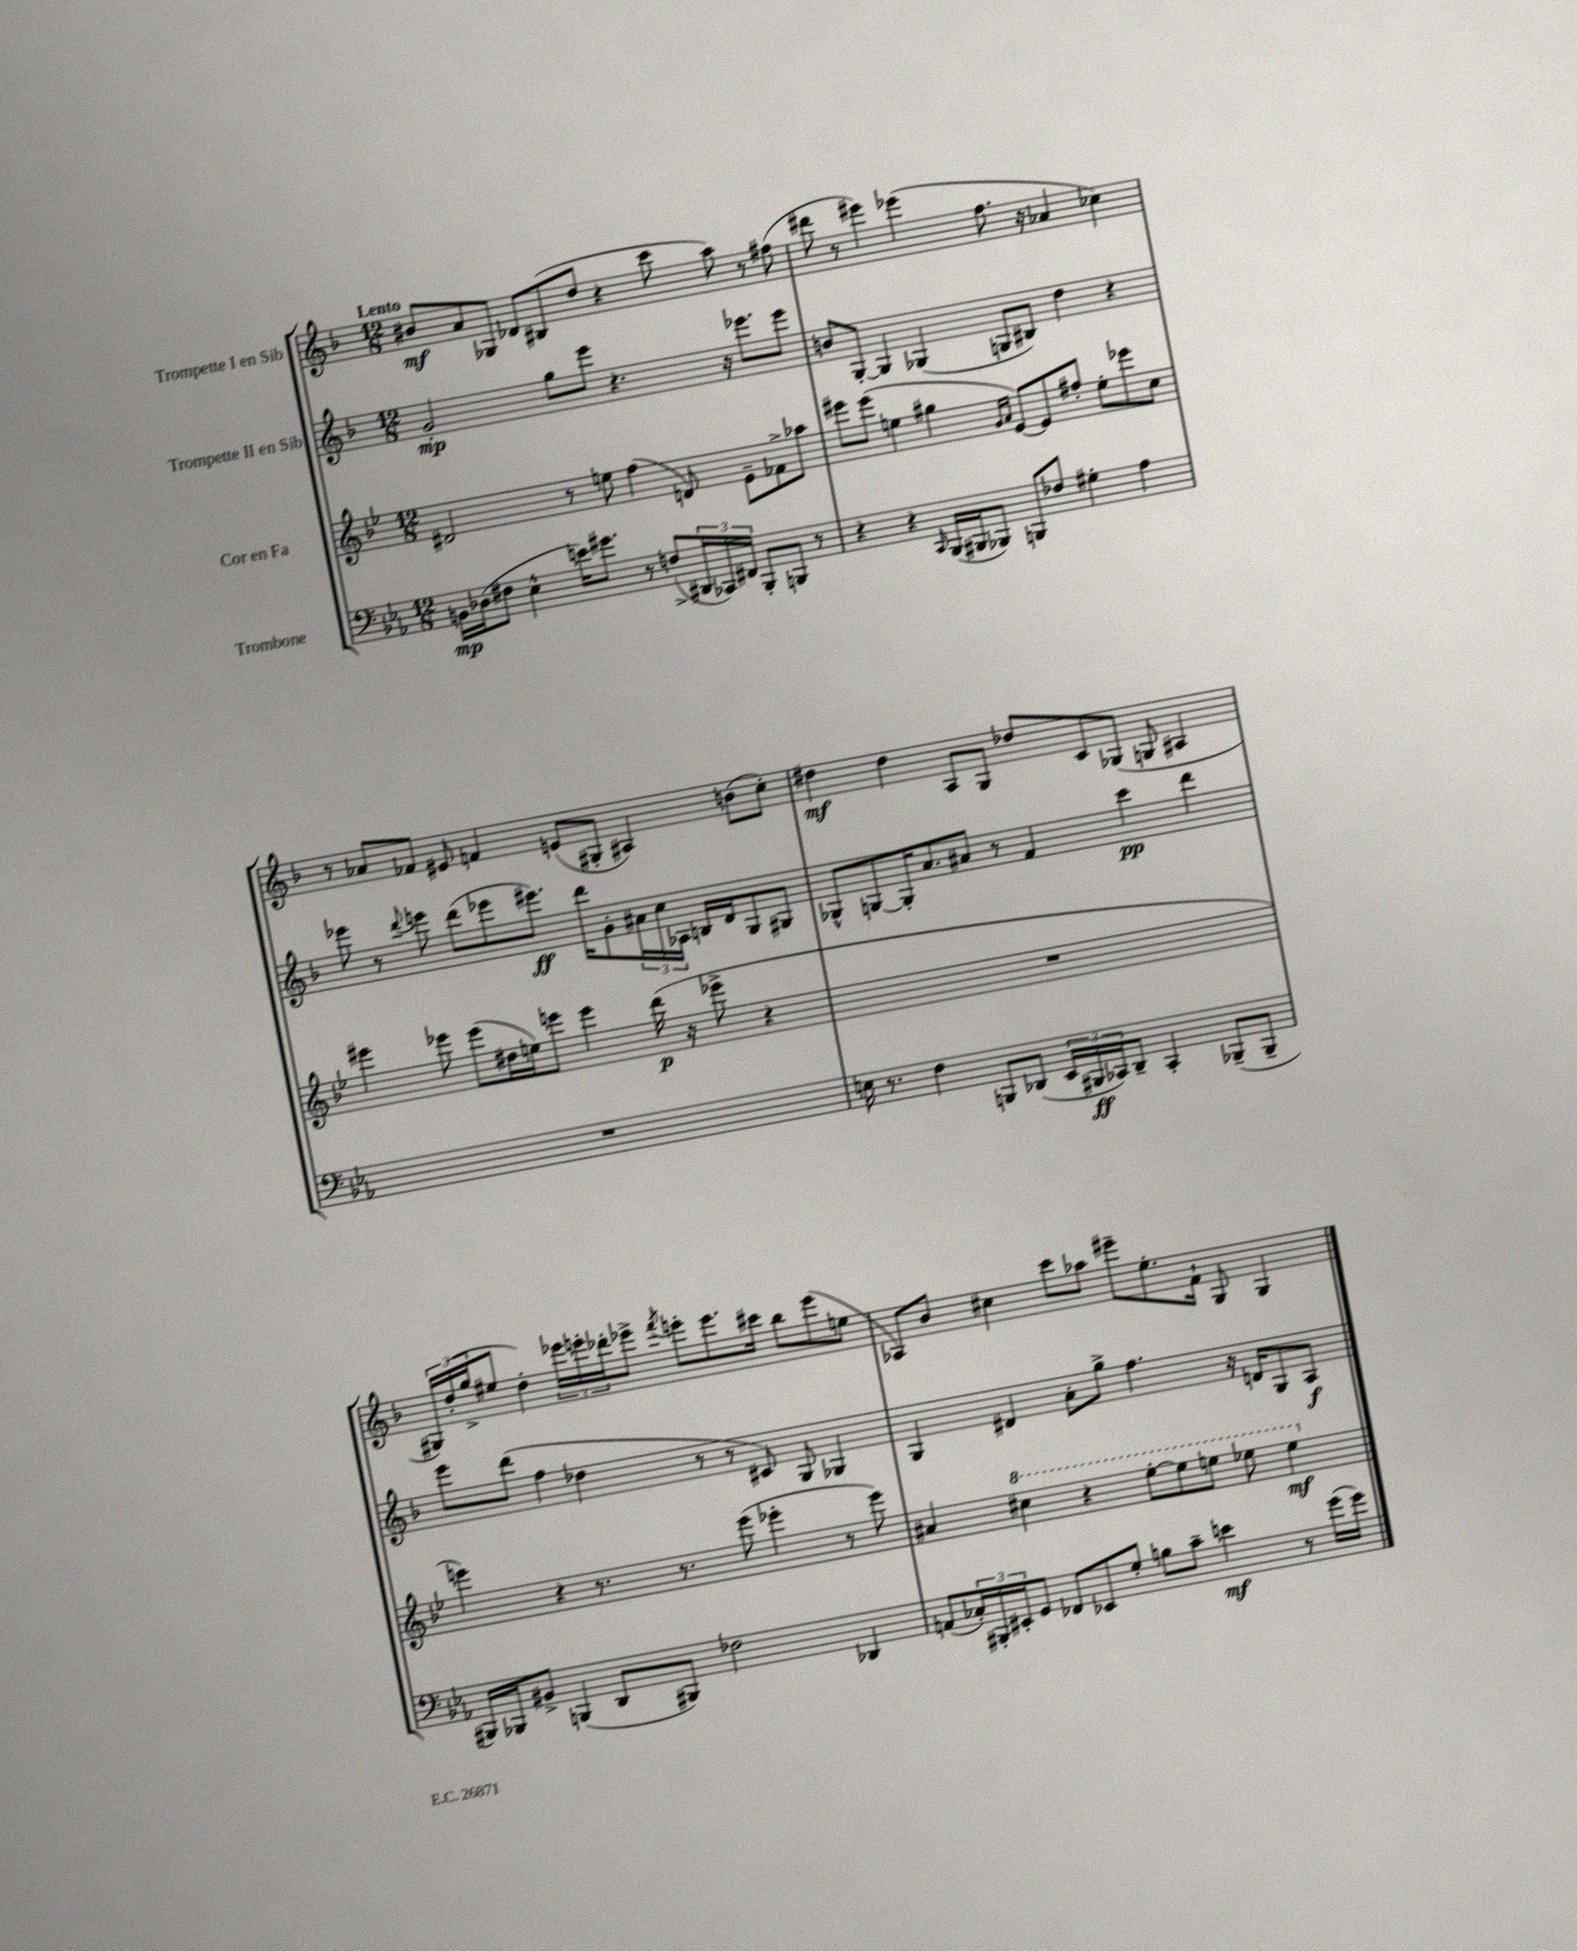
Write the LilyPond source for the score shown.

<<
\new StaffGroup <<
\new Staff = "s0" \with { instrumentName = "Trompette I en Sib" } {
    \clef treble \key f \major \numericTimeSignature \time 12/8 \tempo "Lento"
    bis'8\mf a'8 ges8 des'8 bis8( d''8 r4 c'''8 a''8) r8 fis''8( |
    dis'''8 r8 eis'''4) ees'''4( f''8. r16 aes'4 ces''4) |
    r8 aes'8 fes'8 eis'8 f'4 e'8( gis8-. ais4) b'8( c''8-.) |
    dis''4\mf dis''4 a8 g8 des''8 c'8 ges8( g8 ais4 |
    \tuplet 3/2 { gis16) d''16-.( g''16-> } eis''8 d''4-.) \tuplet 3/2 { ees'''16 e'''16-. des'''16-. } ees'''8-> \acciaccatura { f'''8 } e'''8-. e'''8. cis'''16 bes''8 e'''8( e''8 |
    aes8) bes'8 cis''4 c'''8 aes''8 eis'''8-- e''8.-. f'16-! g8 g4 \bar "|." |
}
\new Staff = "s1" \with { instrumentName = "Trompette II en Sib" } {
    \clef treble \key f \major \numericTimeSignature \time 12/8
    g'2-.\mp g''8 e'''8 r4. r16 ees'''8. ees'''8 |
    b'8 g8~-. g4 ges4( g8 bis8) d''4 r4 |
    ees'''8 r8 \appoggiatura { d'''8 } e'''8 d'''8( ees'''8 eis'''8.\ff) d'''16 g'8-. \tuplet 3/2 { ais'16 c''16 aes16 } b16 d'16 g8 gis8 |
    ges8-^ g8~ g16-. a'8. ais'8 r8 f'4 c'''4\pp d'''4 |
    e'''8 d'''8( f''4 des''4 r8 r8 cis'8) g8 ges4 |
    g4 dis'4 a'8-. g''8-> f''4. r16 d'16 g8 a8\f \bar "|." |
}
\new Staff = "s2" \with { instrumentName = "Cor en Fa" } {
    \clef treble \key bes \major \numericTimeSignature \time 12/8
    dis'2 r8 e''8 f''4( d'8) ees'8-- fes'8-> aes''8 |
    eis'''8 eis'''8( e''4 gis''4 \grace { g'16 a'16 } ees'8~) ees'8 fis''8-. e''8-. ees'''8 c''8 |
    eis'''4 ees'''8 ees'''8( dis''16 e''16) e'''8 e'''4 d'''16\p( r16 ees'''8-> r4 |
    R1. |
    e'''4) r4 r8. r8. e'''8( ees'''4-. r8 ees'''8) |
    ais'4 \ottava #1 cis'''4 r4 ees'''8~-. ees'''8 e'''8 ees'''8 ees'''4\mf \ottava #0 \bar "|." |
}
\new Staff = "s3" \with { instrumentName = "Trombone" } {
    \clef bass \key ees \major \numericTimeSignature \time 12/8
    b,16\mp des16( fis8 ees4-^ e'16) gis'8. r8 f8->( \tuplet 3/2 { dis,16 ces,16) fis,16 } bes,,8-. b,,8 r8 |
    r4 r4 \grace { c,16 } bes,,16( bis,,16 bes,,8) b,,8 fes8 gis4-. aes4 |
    R1. |
    e16 r8. f4 b,,8 des,8( \tuplet 3/2 { ees,16 bis,,16\ff ces,16) } des,8-- ces,4-. bes,,8--( bes,,8-- |
    bis,,16) bes,,16 bis,8-> b,,4( d,8 bis,,8) fes2 des,4 |
    a,8( \tuplet 3/2 { ces16-.) bis,,16-. eis,16-. } g,8 fes,8 ees,8 g8-. b8 c'8-- e'4\mf r8 g'16( g'16) \bar "|." |
}
>>
>>
\layout { \context { \Score \remove "Bar_number_engraver" } }
